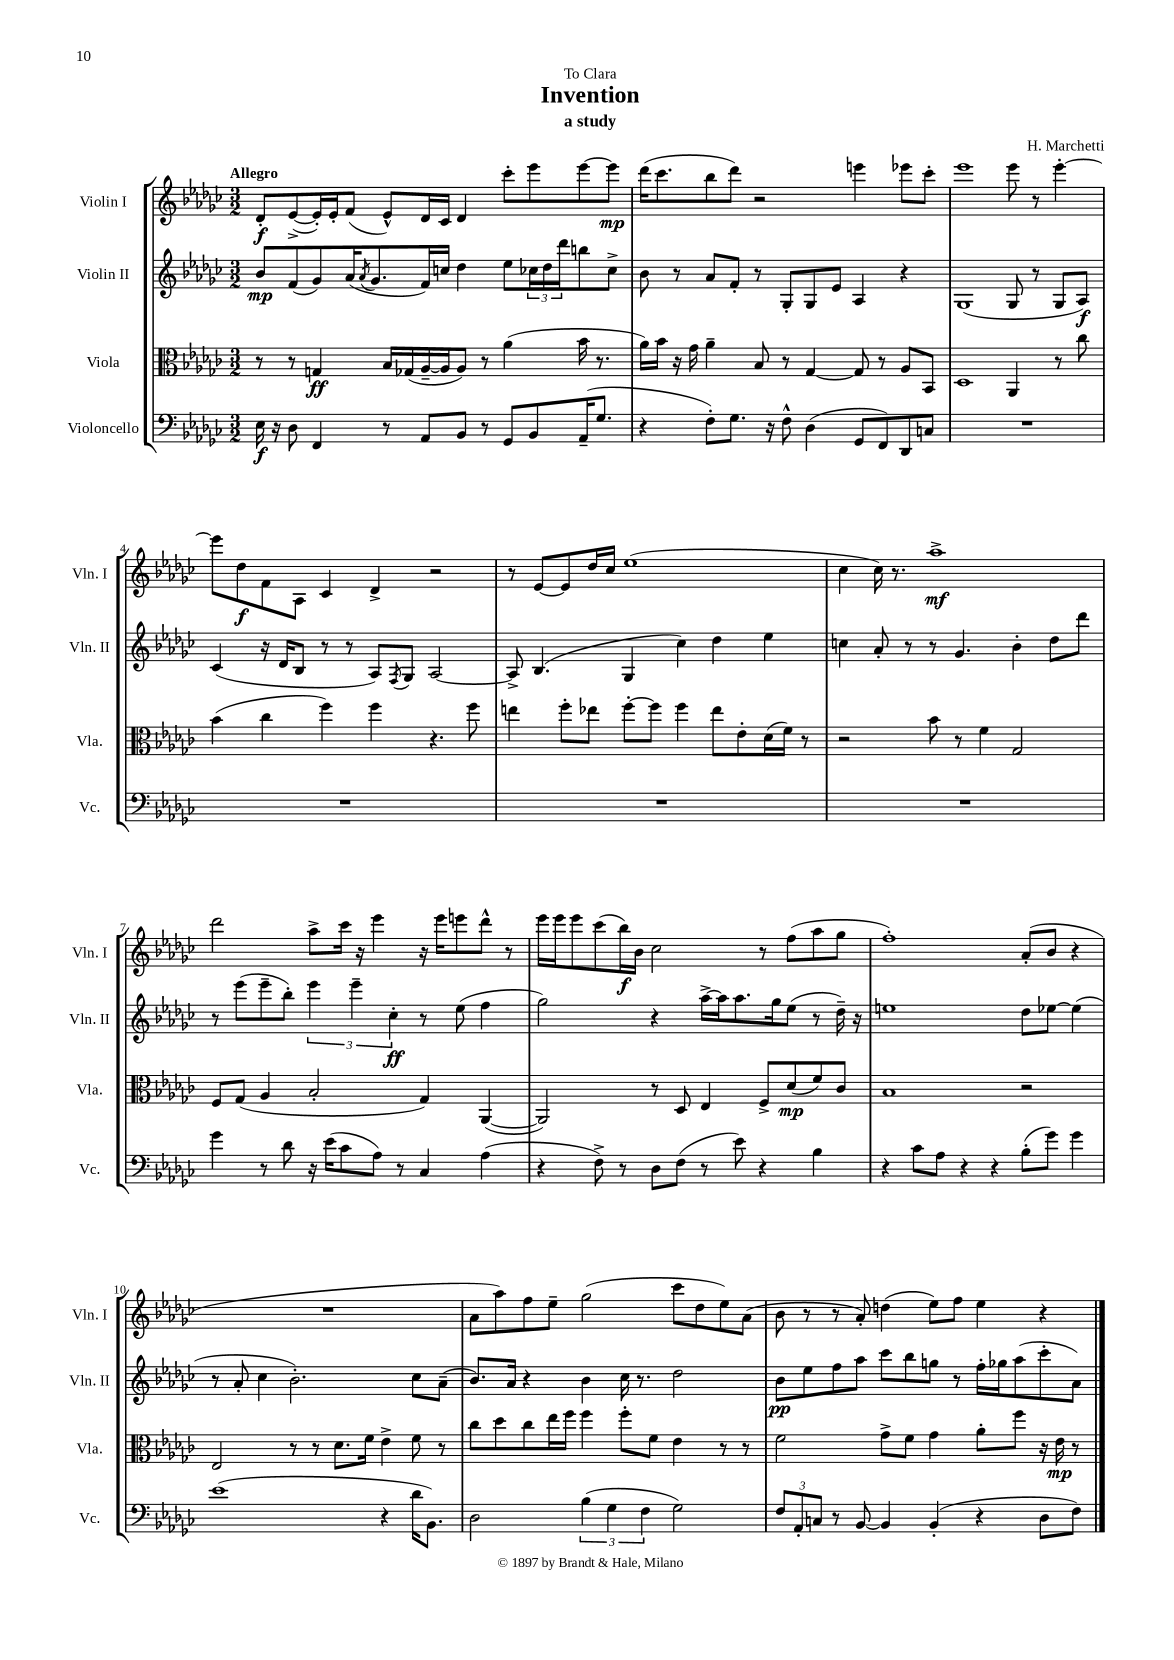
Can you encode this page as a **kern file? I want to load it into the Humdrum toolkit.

**kern	**dynam	**kern	**dynam	**kern	**dynam	**kern	**dynam
*part4	*part4	*part3	*part3	*part2	*part2	*part1	*part1
*staff4	*staff4	*staff3	*staff3	*staff2	*staff2	*staff1	*staff1
*I"Violoncello	*	*I"Viola	*	*I"Violin II	*	*I"Violin I	*
*I'Vc.	*	*I'Vla.	*	*I'Vln. II	*	*I'Vln. I	*
*clefF4	*	*clefC3	*	*clefG2	*	*clefG2	*
*k[b-e-a-d-g-c-]	*	*k[b-e-a-d-g-c-]	*	*k[b-e-a-d-g-c-]	*	*k[b-e-a-d-g-c-]	*
*M3/2	*	*M3/2	*	*M3/2	*	*M3/2	*
=1	=1	=1	=1	=1	=1	=1	=1
!	!	!	!	!	!	!LO:TX:a:B:t=Allegro	!
16E-\	f	8r	.	8b-/L	mp	8d-'/L	f
16r	.	.	.	.	.	.	.
8D-\	.	8r	.	(8f/	.	([8e-^/	.
4FF/	.	4Gn/	ff	8g-/)	.	16e-'/L])	.
.	.	.	.	.	.	16e-'/J	.
.	.	.	.	(16a-/K	.	(8f/J	.
.	.	.	.	8qa-/	.	.	.
.	.	.	.	8.g-/	.	.	.
8r	.	16B-/LL	.	.	.	8e-^^/L)	.
.	.	(16G-X/	.	.	.	.	.
8AA-/L	.	[16A-~/	.	16f/L)	.	16d-/L	.
.	.	16A-/J]	.	16ccn/JJ	.	16c-/JJ	.
8BB-/J	.	8A-/J)	.	4dd-\	.	4d-/	.
8r	.	8r	.	.	.	.	.
8GG-/L	.	(4a-\	.	8ee-\L	.	8ccc-'\L	.
8BB-/	.	.	.	24cc-X\L	.	8eee-\	.
.	.	.	.	24dd-\	.	.	.
.	.	.	.	24ddd-\J	.	.	.
(16AA-~/K	.	16b-\	.	8bbn\	.	[8eee-\	.
8.G-/J	.	8.r	.	.	.	.	.
.	.	.	.	8cc-^\J	.	8eee-\J]	mp
=2	=2	=2	=2	=2	=2	=2	=2
4r	.	16a-\LL)	.	8b-\	.	(16ddd-\KL	.
.	.	16b-\JJ	.	.	.	8.ccc-\	.
.	.	16r	.	8r	.	.	.
.	.	16g-\	.	.	.	.	.
8F'\L)	.	4a-~\	.	8a-/L	.	8bb-\	.
8.G-\J	.	.	.	8f'/J	.	8ddd-\J)	.
.	.	8B-/	.	8r	.	2r	.
16r	.	.	.	.	.	.	.
8F^^\	.	8r	.	8G-'/L	.	.	.
(4D-\	.	[4G-/	.	8G-/	.	.	.
.	.	.	.	8e-/J	.	.	.
8GG-/L	.	8G-/]	.	4A-/	.	4eeen\	.
8FF/)	.	8r	.	.	.	.	.
8DD-/	.	8A-/L	.	4r	.	8eee-X\L	.
8Cn/J	.	8BB-/J	.	.	.	8ccc-'\J	.
=3	=3	=3	=3	=3	=3	=3	=3
1.r	.	1D-	.	(1G-	.	1eee-	.
.	.	4AA-/	.	8G-/	.	8eee-\	.
.	.	.	.	8r	.	8r	.
.	.	8r	.	8G-/L	.	[4eee-'\	.
.	.	8cc-\	.	8A-/J)	f	.	.
!!LO:LB:g=z
=4	=4	=4	=4	=4	=4	=4	=4
1.r	.	(4b-\	.	(4c-/	.	8eee-\L]	.
.	.	.	.	.	.	8dd-\	f
.	.	4cc-\	.	16r	.	8f\	.
.	.	.	.	16d-/KL	.	.	.
.	.	.	.	8B-/J	.	8A-\J	.
.	.	4ff\)	.	8r	.	4c-/	.
.	.	.	.	8r	.	.	.
.	.	4ff\	.	8A-/L)	.	4d-^/	.
.	.	.	.	8qF/	.	.	.
.	.	.	.	8G-/J	.	.	.
.	.	4.r	.	[2A-/	.	2r	.
.	.	8ff\	.	.	.	.	.
=5	=5	=5	=5	=5	=5	=5	=5
1.r	.	4een\	.	8A-^/]	.	8r	.
.	.	.	.	(4.B-/	.	[8e-/L	.
.	.	8ff'\L	.	.	.	8e-/]	.
.	.	8ee-X\J	.	.	.	16dd-/L	.
.	.	.	.	.	.	16cc-/JJ	.
.	.	[8ff'\L	.	4G-/	.	(1ee-	.
.	.	8ff\J]	.	.	.	.	.
.	.	4ff\	.	4cc-\)	.	.	.
.	.	8ee-\L	.	4dd-\	.	.	.
.	.	8e-'\	.	.	.	.	.
.	.	(16d-\L	.	4ee-\	.	.	.
.	.	16f\JJ)	.	.	.	.	.
.	.	8r	.	.	.	.	.
=6	=6	=6	=6	=6	=6	=6	=6
1.r	.	2r	.	4ccn\	.	4cc-\	.
.	.	.	.	8a-'/	.	16cc-\)	.
.	.	.	.	.	.	8.r	.
.	.	.	.	8r	.	.	.
.	.	8b-\	.	8r	.	1aa-^	mf
.	.	8r	.	4.g-/	.	.	.
.	.	4f\	.	.	.	.	.
.	.	2G-/	.	4b-'\	.	.	.
.	.	.	.	8dd-\L	.	.	.
.	.	.	.	8ddd-\J	.	.	.
!!LO:LB:g=z
=7	=7	=7	=7	=7	=7	=7	=7
4g-\	.	8F/L	.	8r	.	2ddd-\	.
.	.	(8G-/J	.	(8eee-\L	.	.	.
8r	.	4A-/	.	8eee-~\	.	.	.
8d-\	.	.	.	8bb-'\J)	.	.	.
16r	.	2B-'/	.	6eee-\	.	8aa-^\L	.
(16e-\KL	.	.	.	.	.	.	.
8c-\	.	.	.	.	.	16ccc-\Jk	.
.	.	.	.	6eee-~\	.	.	.
.	.	.	.	.	.	16r	.
8A-\J)	.	.	.	.	.	4eee-\	.
.	.	.	.	6cc-'\	ff	.	.
8r	.	.	.	.	.	.	.
4C-/	.	4G-/)	.	8r	.	16r	.
.	.	.	.	.	.	16eee-\KL	.
.	.	.	.	(8ee-\	.	8eeen\	.
(4A-\	.	([4AA-/	.	4ff\	.	8ddd-^^\J	.
.	.	.	.	.	.	8r	.
=8	=8	=8	=8	=8	=8	=8	=8
4r	.	2AA-/])	.	2gg-\)	.	16eee-\LL	.
.	.	.	.	.	.	16eee-\J	.
.	.	.	.	.	.	8eee-\	.
8F^\)	.	.	.	.	.	(8ccc-\	.
8r	.	.	.	.	.	16bb-\L)	f
.	.	.	.	.	.	16b-\JJ	.
8D-\L	.	8r	.	4r	.	2cc-\	.
(8F\J	.	8D-/	.	.	.	.	.
8r	.	4E-/	.	[16aa-^\LL	.	.	.
.	.	.	.	16aa-\J]	.	.	.
8e-\)	.	.	.	8.aa-\	.	.	.
4r	.	8F^/L	.	.	.	8r	.
.	.	.	.	16gg-\k	.	.	.
.	.	(8d-/	mp	(8ee-\J	.	(8ff\L	.
4B-\	.	8f/)	.	8r	.	8aa-\	.
.	.	8c-/J	.	16dd-~\)	.	8gg-\J	.
.	.	.	.	16r	.	.	.
=9	=9	=9	=9	=9	=9	=9	=9
4r	.	1B-	.	1een	.	1ff')	.
8c-\L	.	.	.	.	.	.	.
8A-\J	.	.	.	.	.	.	.
4r	.	.	.	.	.	.	.
4r	.	.	.	.	.	.	.
(8B-'\L	.	2r	.	8dd-\L	.	(8a-'/L	.
8g-\J)	.	.	.	[8ee-X\J	.	8b-/J	.
4g-\	.	.	.	(4ee-\]	.	4r	.
!!LO:LB:g=z
=10	=10	=10	=10	=10	=10	=10	=10
(1e-	.	2E-/	.	8r	.	1.r	.
.	.	.	.	8a-'/	.	.	.
.	.	.	.	4cc-\	.	.	.
.	.	8r	.	2.b-'\)	.	.	.
.	.	8r	.	.	.	.	.
.	.	8.d-\L	.	.	.	.	.
.	.	16f\Jk	.	.	.	.	.
4r	.	4e-^\	.	.	.	.	.
16d-\KL	.	8f\	.	8cc-\L	.	.	.
8.BB-\J)	.	.	.	.	.	.	.
.	.	8r	.	(8a-~\J	.	.	.
=11	=11	=11	=11	=11	=11	=11	=11
2D-\	.	8cc-\L	.	8.b-/L)	.	8a-\L	.
.	.	8dd-\	.	.	.	8aa-\)	.
.	.	.	.	16a-/Jk	.	.	.
.	.	8cc-\	.	4r	.	8ff\	.
.	.	16ee-\L	.	.	.	8ee-~\J	.
.	.	16ff\JJ	.	.	.	.	.
(6B-\	.	4ff\	.	4b-\	.	(2gg-\	.
6G-\	.	.	.	.	.	.	.
.	.	8ff'\L	.	16cc-\	.	.	.
.	.	.	.	8.r	.	.	.
6F\	.	.	.	.	.	.	.
.	.	8f\J	.	.	.	.	.
2G-\)	.	4e-\	.	2dd-\	.	8ccc-\L	.
.	.	.	.	.	.	8dd-\	.
.	.	8r	.	.	.	8ee-\)	.
.	.	8r	.	.	.	(8a-\J	.
=12	=12	=12	=12	=12	=12	=12	=12
12F/L	.	2f\	.	8b-\L	pp	8b-\	.
12AA-'/	.	.	.	.	.	.	.
.	.	.	.	8ee-\	.	8r	.
12Cn/J	.	.	.	.	.	.	.
8r	.	.	.	8ff\	.	8r	.
[8BB-/	.	.	.	8aa-\J	.	8a-'/)	.
4BB-/]	.	8g-^\L	.	8ccc-\L	.	(4ddn\	.
.	.	8f\J	.	8bb-\	.	.	.
(4BB-'/	.	4g-\	.	8ggn\J	.	8ee-\L)	.
.	.	.	.	8r	.	8ff\J	.
4r	.	8a-'\L	.	16ff'\LL	.	4ee-\	.
.	.	.	.	16gg-X\J	.	.	.
.	.	8ff\J	.	(8aa-\	.	.	.
8D-\L	.	16r	.	8ccc-'\	.	4r	.
.	.	16e-\	mp	.	.	.	.
8F\J)	.	8r	.	8a-\J)	.	.	.
==	==	==	==	==	==	==	==
*-	*-	*-	*-	*-	*-	*-	*-
